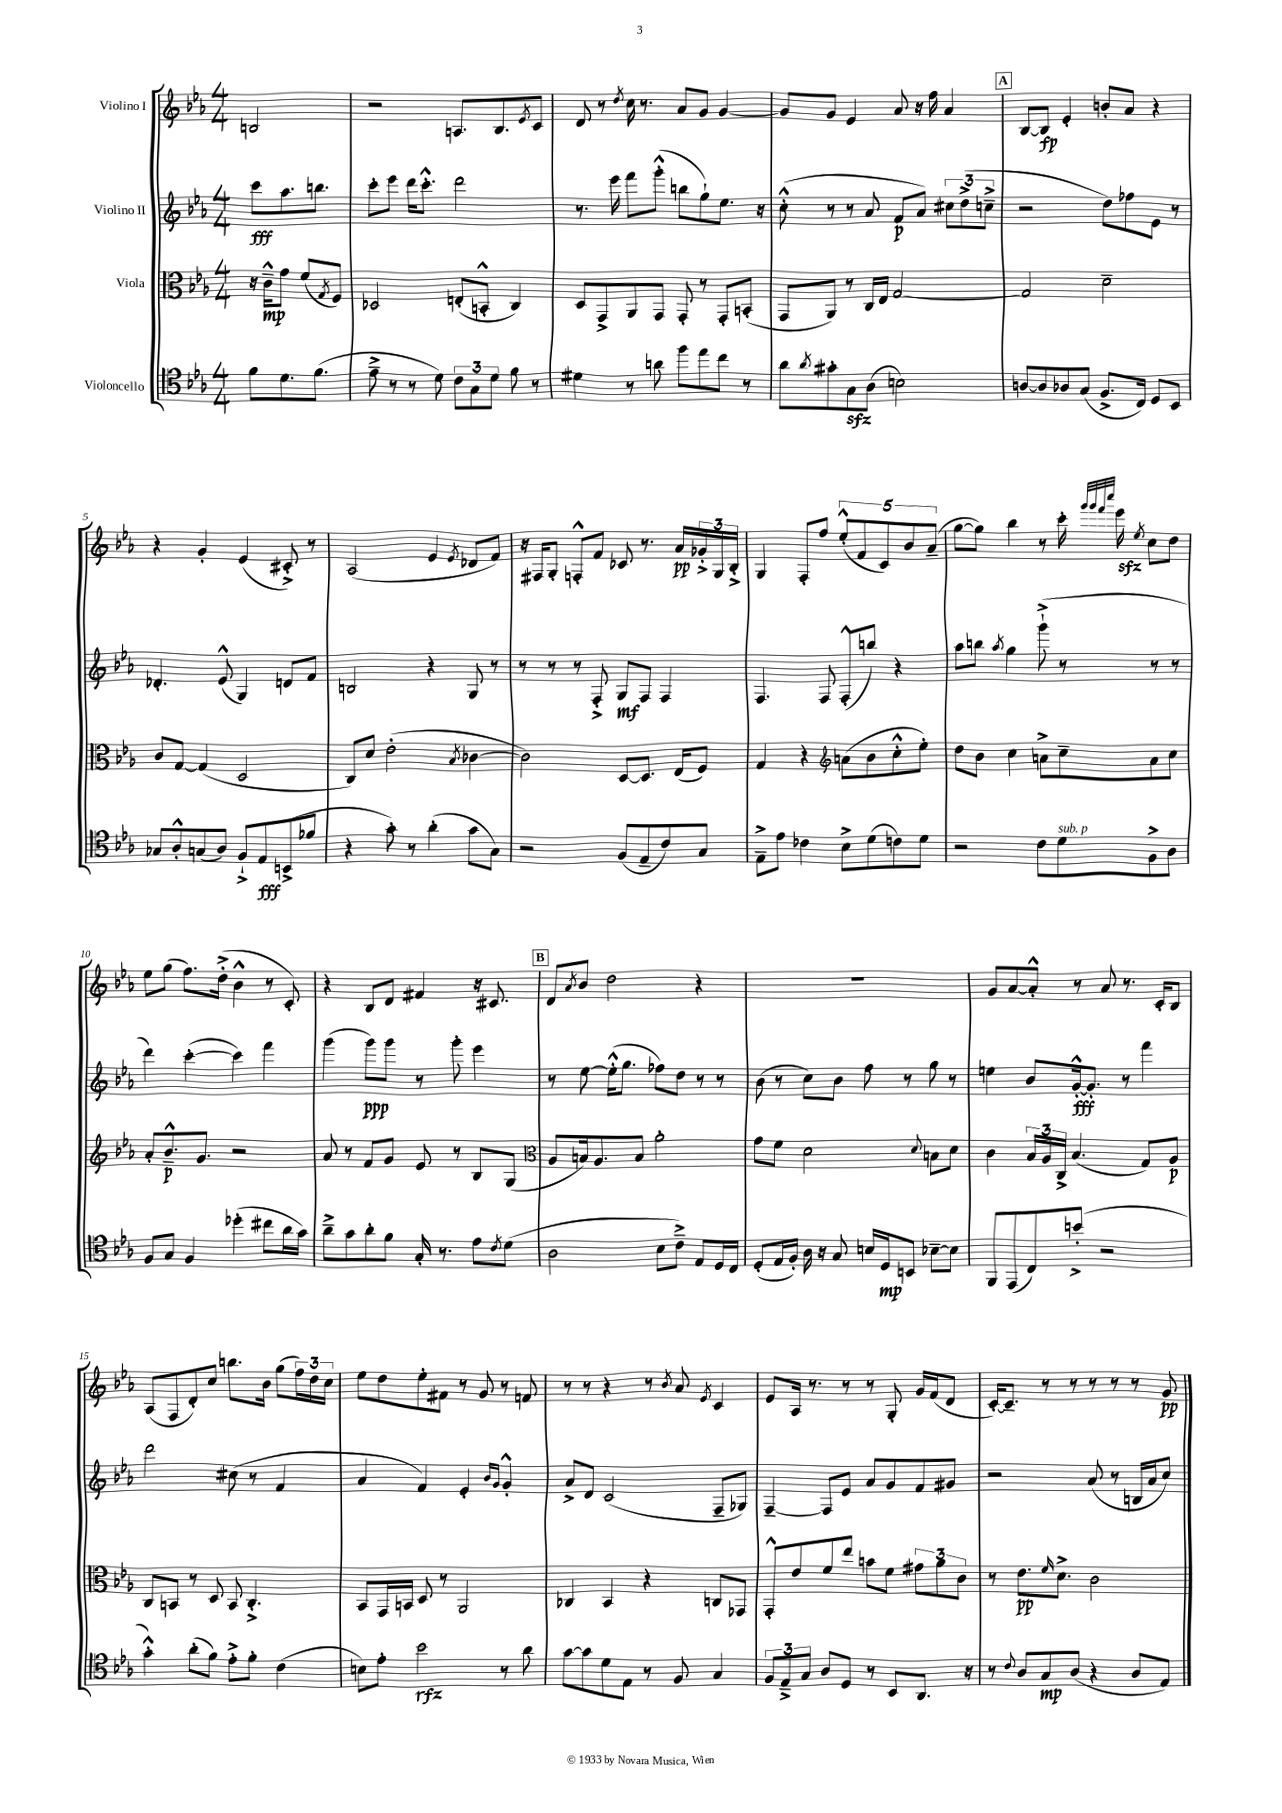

**kern	**kern	**kern	**kern
*staff4	*staff3	*staff2	*staff1
*clefC4	*clefC3	*clefG2	*clefG2
*k[b-e-a-]	*k[b-e-a-]	*k[b-e-a-]	*k[b-e-a-]
*M4/4	*M4/4	*M4/4	*M4/4
8f	16r	8ccc	2B
.	16c~^^	.	.
8.d	8g	8.aa-	.
.	(8f	.	.
(8.f	.	8.bb	.
.	8qG	.	.
.	8F)	.	.
=	=	=	=
8e-~^	2D-	8ccc'	2r
8r	.	8eee-	.
8r	.	16ddd	.
.	.	8.ccc'^^	.
8d)	.	.	.
12c	(8E'	2ddd	8.A
12G	.	.	.
.	8BB'^^	.	.
12d	.	.	.
.	.	.	8.B-
8f	4C)	.	.
.	.	.	8qe-
8r	.	.	8c
=	=	=	=
4d#	8D	8.r	8d
.	8GG^	.	8r
.	.	16eee-	.
.	.	.	8qdd
8r	8AA-	8fff	16cc
.	.	.	8.r
8a	8GG	(8ggg'^^	.
8ff	8GG'	8bb	8a-
8ee-	8r	8gg`)	8g
8cc	8GG'	8.ee-	[4g
8r	(8BB'	.	.
.	.	16r	.
=	=	=	=
8a-	8GG	(8cc'^^	8g]
8qa-	.	.	.
8g#'	8AA-)	8r	8g
8G	8r	8r	4e-
(8A-	16C	8a-	.
.	16E-	.	.
2B)	[2G	8f	8a-
.	.	8a-)	16r
.	.	.	16ff
.	.	12cc#	4a-
.	.	(12dd^	.
.	.	12cc~^	.
=	=	=	=
[8A	2G]	2r	[8B-
8A]	.	.	8B-]
8A-	.	.	4e-'
(8G	.	.	.
8.F^	2d~	8dd)	8b'
.	.	8ff-	8a-
16C)	.	.	.
8D	.	8e-	4r
8BB-	.	8r	.
=	=	=	=
8G-	8c	4.d-'	4r
8A-'^^	[8G	.	.
(8G	(4G]	.	4g'
8A-)	.	(8e-^^	.
8F`^	2D	4G)	(4e-
8E-	.	.	.
(8BB^	.	8d	8c#'^)
8f-	.	8f	8r
=	=	=	=
4r	8C)	2B	(2A-
.	8d	.	.
8g')	(2e-'	.	.
8r	.	.	.
(4a-'	.	4r	4e-
.	8qB-	.	8qe-
8g	[4c-	8G	8d-
8G)	.	8r	8f)
=	=	=	=
2r	2c-])	8r	16r
.	.	.	16F#
.	.	8r	8G'
.	.	8r	8F'^^
.	.	8F'^	8f
(8F	[8D	8G	8c-
8E-~	8.D]	8F	8.r
8c)	.	4F	.
.	(16E-	.	16a-
8G	8F)	.	24g-'^
.	.	.	24G
.	.	.	24B-'^
=	=	=	=
8E-~^	4G	4.F	4G
8e-	.	.	.
4c-	4r	.	8F'
.	.	8F	8ff
*	*clefG2	*	*
8B-^	(8a	(8F'^^	(10ee-'^^
.	.	.	10f
(8d	8b-	8bb)	.
.	.	.	10c)
8c)	8cc'^^	4r	.
.	.	.	10b-
8d	8ee-')	.	.
.	.	.	(10a-~
=	=	=	=
2r	8dd	8aa-	[8gg
.	8b-	8bb	8gg])
.	.	8qaa-	.
.	4cc	4gg	4bb-
8c	8a^	(8ggg`^	8r
8d	8cc~	8r	16ccc'
.	.	.	32qqggg
.	.	.	32qqggg
.	.	.	32qqfff
.	.	.	32qqcccc
.	.	.	16eee-
.	.	.	8qee-
8F^	8a	8r	8cc
8A-	8cc	8r	8dd
=	=	=	=
8F	8a-'	4ddd)	8ee-
8G	8.b-~^^	.	(8gg
4F	.	([4ccc'	8.ff)
.	8.g	.	.
.	.	.	(16dd'^
(4dd-'	2r	4ccc])	4b-^^
8cc#	.	4fff	8r
16a-	.	.	8c')
16g)	.	.	.
=	=	=	=
8a-~^	8a-	(4ggg	4r
8g	8r	.	.
8a-'	8f	8ggg)	8B-
8f	8g	8ggg	8d
16G'	8e-	8r	4f#
8.r	.	.	.
.	8r	8ggg'	.
8e-	8B-	4eee-	16r
.	.	.	8.c#
8qc	.	.	.
(8d	(8G	.	.
=	=	=	=
*	*clefC3	*	*
2A-	8A-	8r	8d
.	.	.	8qa-
.	16B)	[8ee-	8b-
.	8.A-	.	.
.	.	(16ee-'^^]	2dd
.	.	8.gg	.
.	8B	.	.
8B-	2a-'	8ff-)	.
8c~^)	.	8dd	.
8E-	.	8r	4r
16D	.	8r	.
16C	.	.	.
=	=	=	=
(8D'	8g	(8b-	1r
16E-	8f	8r	.
16F')	.	.	.
16A-	2d	8cc)	.
16r	.	.	.
8G	.	8b-	.
16B	.	8ff	.
16D	.	.	.
8BB	.	8r	.
.	8qqd	.	.
[8B-~	8B	8gg	.
8B-]	8d	8r	.
=	=	=	=
8FF	4c	4ee	8g
(8EE-	.	.	[8a-
8C)	24B-	8b-	8a-'^^]
.	24A-	.	.
.	24C^	.	.
(8b'^	(4.B-	[16g'^^	8r
.	.	8.g']	.
2r	.	.	8a-
.	.	8r	8.r
.	8G)	4fff	.
.	.	.	16c'
.	8A-	.	8B-
=	=	=	=
4g'^^)	8C	2ddd	(8A-
.	8BB	.	8F
(8a-'	8r	.	8d')
8f)	8D	.	8cc
8e-'^	8BB	(8cc#	8.bb
8f'	4.C'^	8r	.
.	.	.	16b-
(4c	.	4f	(8gg
.	.	.	24ff)
.	.	.	24dd
.	.	.	24cc
=	=	=	=
8B)	8BB-	4a-	8ee-
8e-'	16GG	.	8dd
.	16BB	.	.
2b-	8D	4f)	8ee-'
.	8r	.	8f#
.	2AA-	4e-'	8r
.	.	.	8g
.	.	16qqb-	.
.	.	16qqg	.
8r	.	4g'^^	8r
8a-	.	.	8f
=	=	=	=
[8g	4C-	8a-^	8r
8g]	.	8d	8r
8d	4BB-	(2c	4r
8E-	.	.	.
8r	4r	.	8r
.	.	.	8qb-
8F	.	.	8a-
.	.	.	8qe-
4G	8C	8F~	4c
.	8GG-	8G-)	.
=	=	=	=
12F	8GG'^^	[4F~	8e-
12E-~^	.	.	.
.	8e-	.	16A-
12G	.	.	.
.	.	.	8.r
8A-	8f	8F]	.
8D	8ee-	8e-	8r
8r	8b	8a-	8r
8BB-	8f	8g	8G'
8.AA-	12g#	8f	16g
.	.	.	(16f
.	12a-	.	.
.	.	8g#	8d
.	12c	.	.
16r	.	.	.
=	=	=	=
8r	8r	2r	[16c')
.	.	.	8.c~]
8qqc	.	.	.
8A-	8.e-	.	.
8G	.	.	8r
.	16qqf	.	.
.	8.d^	.	.
(8A-	.	.	8r
4r	2c	(8a-	8r
.	.	8r	8r
8A-	.	16B	8r
.	.	16a-	.
8E-)	.	8cc)	8g
==	==	==	==
*-	*-	*-	*-
